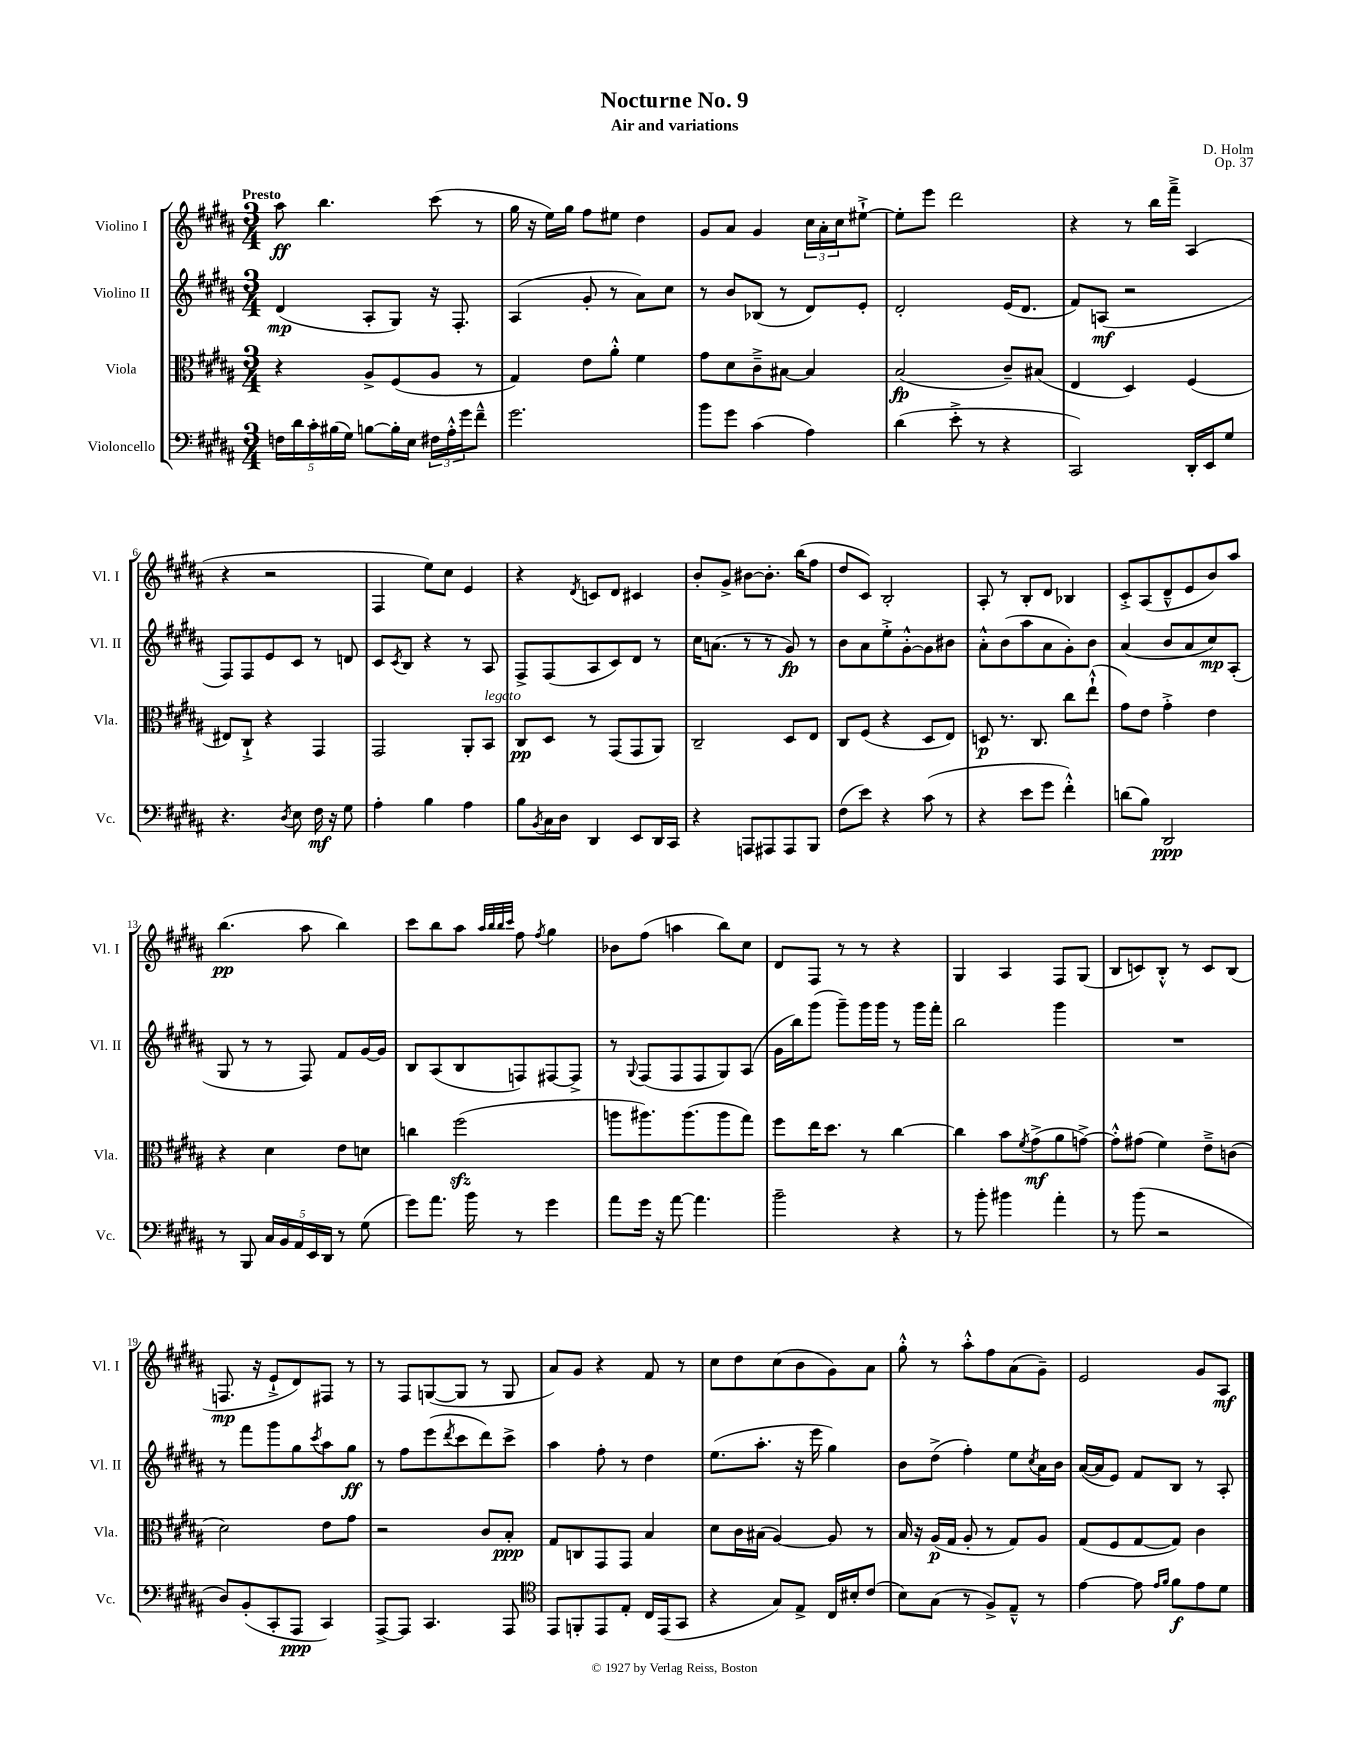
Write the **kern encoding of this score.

**kern	**kern	**kern	**kern
*staff4	*staff3	*staff2	*staff1
*clefF4	*clefC3	*clefG2	*clefG2
*k[f#c#g#d#a#]	*k[f#c#g#d#a#]	*k[f#c#g#d#a#]	*k[f#c#g#d#a#]
*M3/4	*M3/4	*M3/4	*M3/4
20F\LL	4r	(4d#/	8aa#\
20d#\	.	.	.
20c#'\	.	.	.
.	.	.	4.bb\
(20B#\	.	.	.
20G#\JJ)	.	.	.
[8B\L	8A#^/L	8A#'/L	.
16B'\]L	(8F#/	8G#/J)	.
16E\JJ	.	.	.
24F#\LL	8A#/J	16r	(8ccc#\
24A#'^^\	.	.	.
.	.	8.F#'/	.
24g#\J	.	.	.
8f#~^^\J	8r	.	8r
=	=	=	=
2.g#\	4G#/)	(4A#/	16gg#\
.	.	.	16r
.	.	.	16ee\LL)
.	.	.	16gg#\JJ
.	8e\L	8g#'/	8ff#\L
.	8a#'^^\J	8r	8ee#\J
.	4f#\	8a#\L)	4dd#\
.	.	8cc#\J	.
=	=	=	=
8b\L	8g#\L	8r	8g#/L
8g#\J	8d#\	8b/L	8a#/J
(4c#\	8c#~^\	(8B-/J	4g#/
.	[8B#\J	8r	.
4A#\)	4B#/]	8d#/L)	24cc#\LL
.	.	.	24a#'\
.	.	.	24cc#\J
.	.	8e'/J	[8ee#`^\J
=	=	=	=
(4d#\	(2B/	2d#'/	8ee#'\]L
.	.	.	8eee\J
8e'^\	.	.	2ddd#\
8r	.	.	.
4r	8c#~/L)	(16e/LK	.
.	.	8.d#/J	.
.	(8B#/J	.	.
=	=	=	=
2CC#/)	4E/	8f#/L)	4r
.	.	(8A/J	.
.	4D#/)	2r	8r
.	.	.	16bb\LL
.	.	.	16fff#~^\JJ
16DD#'/LL	(4F#/	.	(4A#/
16EE/J	.	.	.
8G#/J	.	.	.
=	=	=	=
4.r	8E#/L)	8F#/L)	4r
.	8C#`^/J	8F#/	.
.	4r	8e/	2r
8qD#/	.	.	.
8E\	.	8c#/J	.
16F#\	4GG#/	8r	.
16r	.	.	.
8G#\	.	8d/	.
=	=	=	=
4A#'\	2GG#/	8c#/L	4F#/
.	.	8qc#/	.
.	.	8B/J	.
4B\	.	4r	8ee\L)
.	.	.	8cc#\J
4A#\	8AA#'/L	8r	4e/
.	8BB/J	8A#/	.
=	=	=	=
8B\L	8C#/L	8F#^/L	4r
8qBB/	.	.	.
16C#\L	8D#/J	(8F#/	.
16D#\JJ	.	.	.
.	.	.	8qd#/
4DD#/	8r	8A#/	8c/L
.	(8GG#/L	8c#/)	8d#/J
8EE/L	8GG#/	8d#/J	4c#/
16DD#/L	8AA#/J)	8r	.
16CC#/JJ	.	.	.
=	=	=	=
4r	2C#~/	16cc#\LK	8b'/L
.	.	(8.a\J	.
.	.	.	8g#^/J
8AAA/L	.	8r	[8b#\L
8AAA#/	.	8r	8.b#'\]J
8AAA#/	8D#/L	8g#/)	.
.	.	.	(16bb\LK
8BBB/J	8E/J	8r	8ff#\J
=	=	=	=
(8F#\L	8C#/L	8b\L	8dd#/L
8e\J)	(8F#/J	8a#\	8c#/J)
4r	4r	8ee'^\	2B'/
.	.	[8g#'^^\	.
(8c#\	8D#/L	8g#\]	.
8r	8E/J)	8b#\J	.
=	=	=	=
4r	8D/	8a#'^^\L	8A#'/
.	8.r	(8b\	8r
8e\L	.	8aa#\	8B'/L
.	8.C#/	.	.
8g#\J	.	8a#\	8d#/J
4f#'^^\)	8cc#\L	8g#'\)	4B-/
.	(8ee`^^\J	8b\J	.
=	=	=	=
(8d\L	8g#\L)	(4a#/	8c#'^/L
8B\J)	8e\J	.	(8A#/
2DD#/	4g#'^\	8b/L	8d#~^^/
.	.	8a#/	8e/
.	4e\	8cc#/)	8b/)
.	.	(8A#'/J	8aa#/J
=	=	=	=
8r	4r	8G#/	(4.bb\
8BBB/	.	8r	.
20C#/LL	4d#\	8r	.
20BB/	.	.	.
20AA#/	.	.	.
.	.	8F#/)	8aa#\
20EE/	.	.	.
20DD#/JJ	.	.	.
8r	8e\L	8f#/L	4bb\)
(8G#\	8d\J	[16g#/L	.
.	.	16g#/]JJ	.
=	=	=	=
8g#\L)	4cc\	8B/L	8ccc#\L
8.a#\J	.	(8A#/	8bb\
.	(2ff#\	8B/	8aa#\J
16b\	.	.	.
.	.	.	32qqaa#/LLL
.	.	.	32qqbb/
.	.	.	32qqbb/
.	.	.	32qqccc#/JJJ
8r	.	8F/)	8ff#\
.	.	.	8qff#/
4g#\	.	[8F#/	4gg#\
.	.	8F#^/]J	.
=	=	=	=
8a#\L	8aa\L	8r	8b-\L
.	.	8qqG#/	.
16g#\Jk	8.aa#\)	(8F#/L	(8ff#\J
16r	.	.	.
[8a#\	.	8F#/	4aa\
.	(8.aa#\	.	.
4.a#\]	.	8F#/	.
.	8aa#\	8G#/)	8bb\L)
.	8gg#\J)	(8A#/J	8cc#\J
=	=	=	=
2b~\	8ff#\L	16g#\LL	8d#/L
.	.	16bb\J)	.
.	16ee\K	(8ggg#\J	8F#/J
.	8.dd#\J	.	.
.	.	8ggg#~\L)	8r
.	8r	16ggg#\L	8r
.	.	16ggg#\JJ	.
4r	[4cc#\	8r	4r
.	.	16ggg#\LL	.
.	.	16fff#'\JJ	.
=	=	=	=
8r	4cc#\]	2bb\	4G#/
8b'\	.	.	.
4b#\	8b\L	.	4A#/
.	8qf#/	.	.
.	(8g#^\	.	.
4a#'\	8a#\	4ggg#\	8F#/L
.	[8g^\J)	.	(8G#/J
=	=	=	=
8r	8g'^^\]L	2.r	8B/L
(8b\	(8g#\J	.	8c/)
2r	4f#\)	.	8B'^^/J
.	.	.	8r
.	8e~^\L	.	8c/L
.	(8c\J	.	(8B/J
=	=	=	=
8D#/L)	2d#\)	8r	8.F/
(8BB'/	.	8fff#\L	.
.	.	.	16r
8CC#'/	.	8ggg#\	8e`^/L
8AAA#/J	.	8gg#\	8d#/)
.	.	8qccc#/	.
4CC#/)	8e\L	8aa#\	8F#/J
.	8g#\J	8gg#\J	8r
=	=	=	=
[8AAA#^/L	2r	8r	8r
8AAA#/]J	.	8ff#\L	8F#/L
4.CC#/	.	(8eee\	([8G/
.	.	8qddd#/	.
.	.	8ccc#\	8G/]J
.	8c#/L	8ddd#\)	8r
8AAA#/	8B'/J	8ccc#^\J	8G/
=	=	=	=
*clefC4	*	*	*
8EE/L	8G#/L	4aa#\	8a#/L)
8FF'/	8C/	.	8g#/J
8EE/	8GG#/	8ff#'\	4r
8E'/J	8GG#/J	8r	.
16C#/LL	4B/	4dd#\	8f#/
(16EE/J	.	.	.
8GG#/J	.	.	8r
=	=	=	=
4r	8d#\L	(8.ee\L	8cc#\L
.	16c#\L	.	8dd#\
.	(16B#\JJ	8.aa#'\J	.
8G#/L)	[4A#/)	.	(8cc#\
8E^/J	.	16r	8b\
.	.	16eee\	.
16C#/LL	8A#/]	4gg#\)	8g#\)
16B#'/J	.	.	.
(8c#/J	8r	.	8a#\J
=	=	=	=
8B\L)	16B/	8b\L	8gg#'^^\
.	16r	.	.
(8G#\J	(16A#/LL	(8dd#^\J	8r
.	16G#/JJ	.	.
8r	8A#'/	4ff#'\)	8aa#'^^\L
8F#^/L)	8r	.	8ff#\
8E~^^/J	8G#/L)	8ee\L	(8a#\
.	.	8qcc#/	.
8r	8A#/J	16a#\L	8g#~\J)
.	.	16b\JJ	.
=	=	=	=
[4e\	(8G#/L	([16a#/LL	2e/
.	.	16a#/]J	.
.	8F#/	8e/J)	.
8e\]	[8G#/	8f#/L	.
16qqe/LL	.	.	.
16qqf#/JJ	.	.	.
8f#\L	8G#/]J)	8B/J	.
8e\	4c#\	8r	8g#/L
8d#\J	.	8A#'/	8A#/J
==	==	==	==
*-	*-	*-	*-
